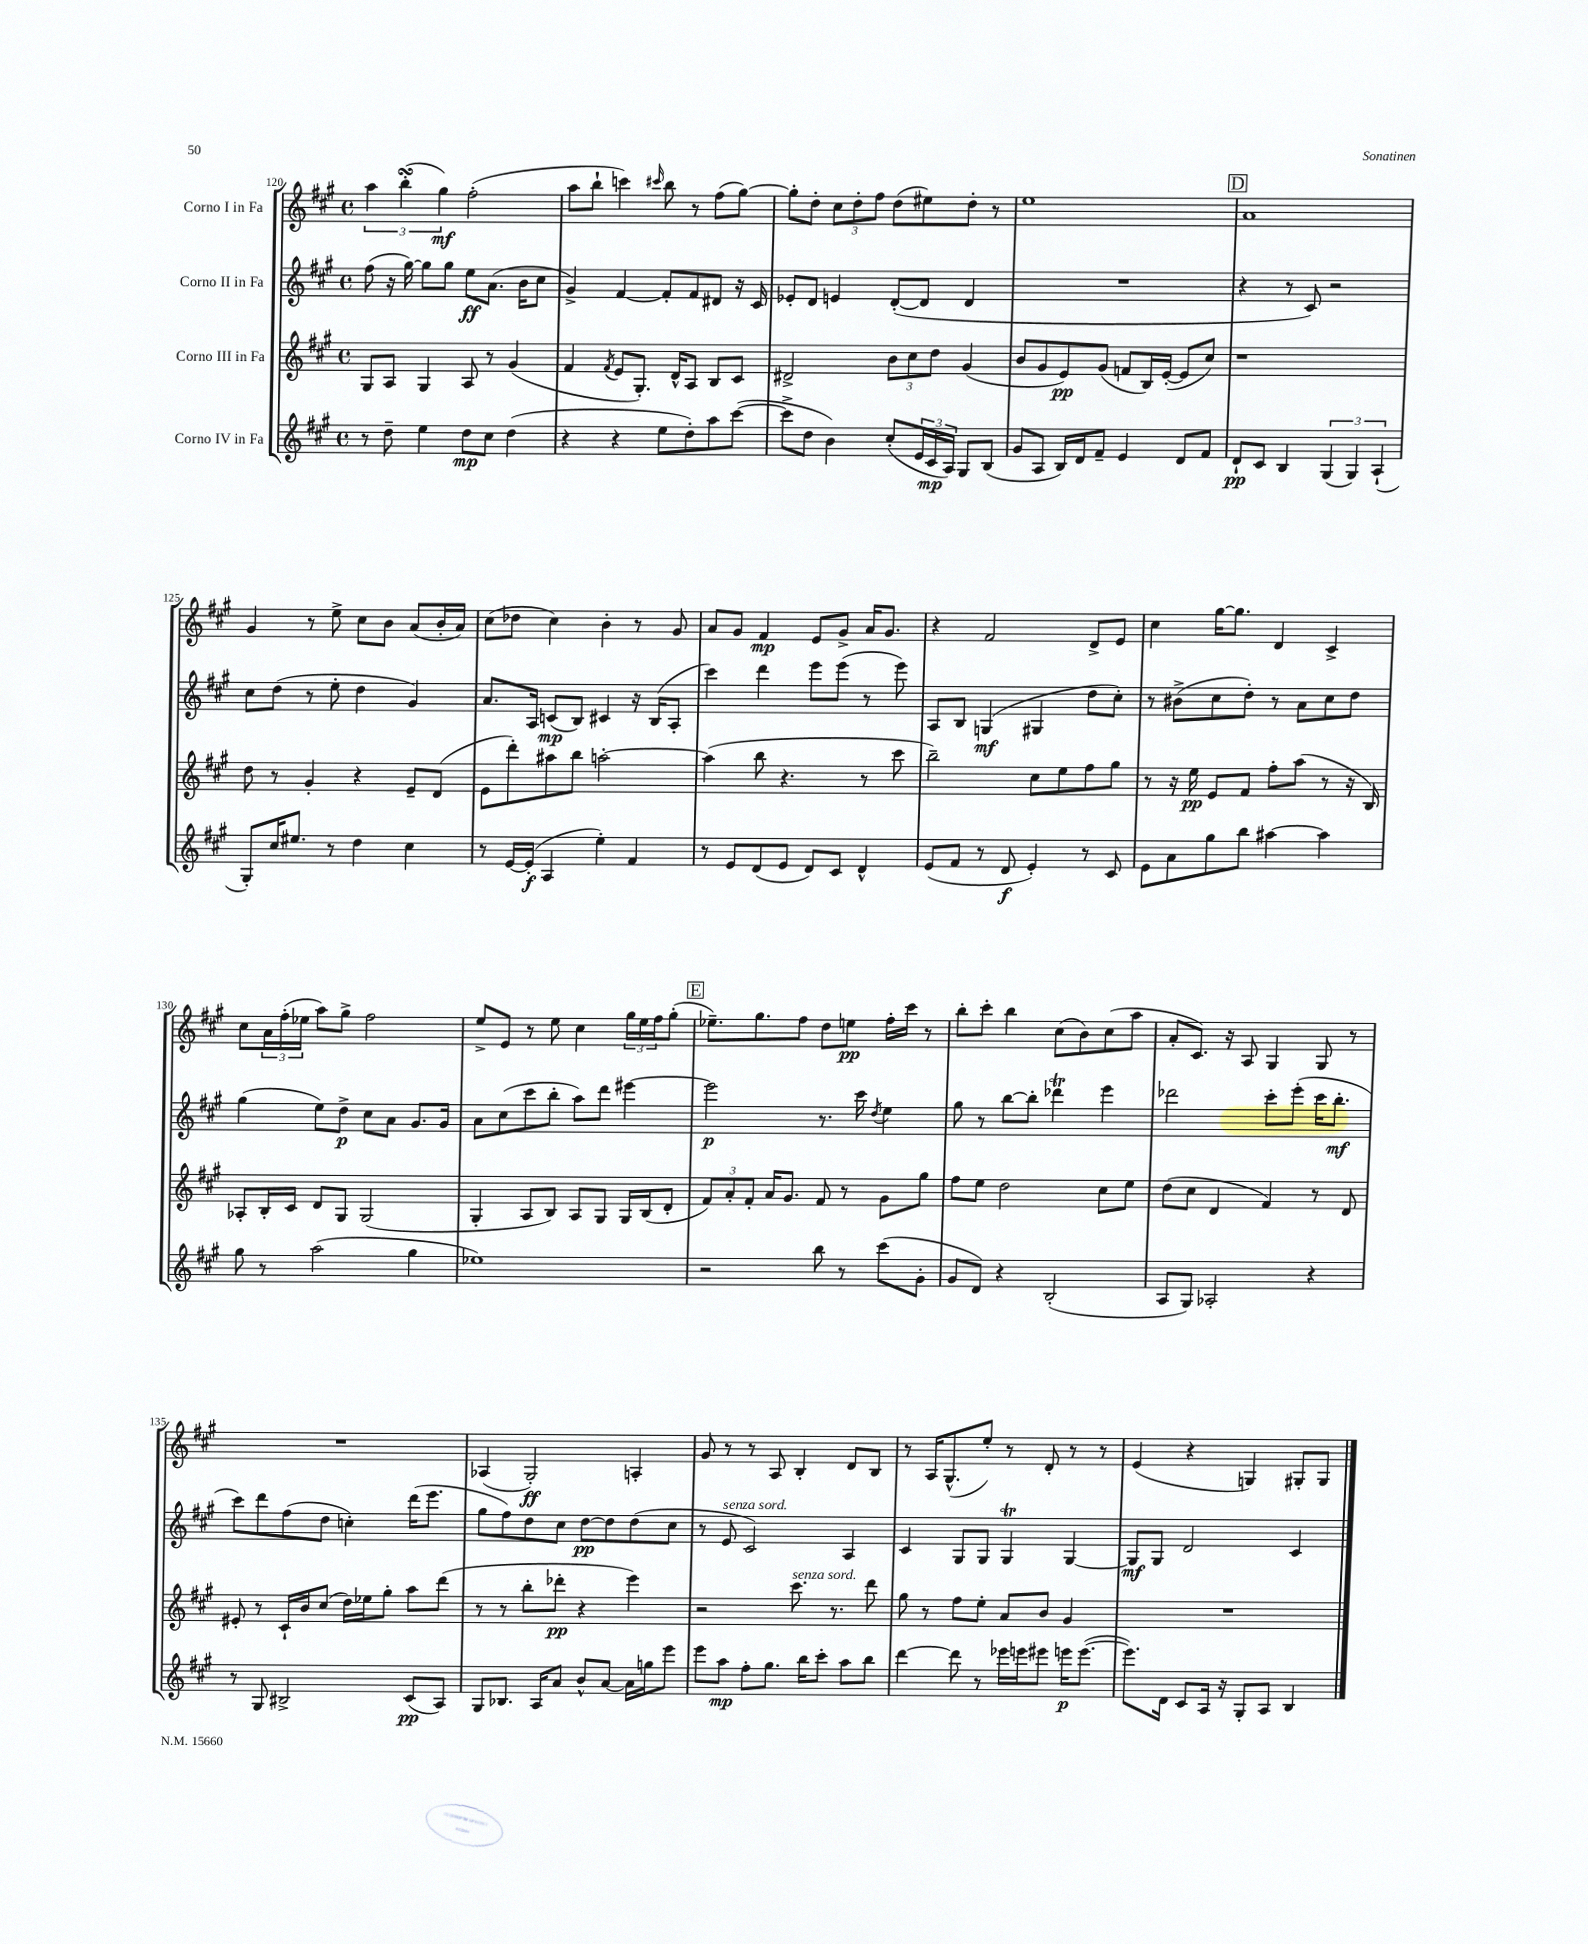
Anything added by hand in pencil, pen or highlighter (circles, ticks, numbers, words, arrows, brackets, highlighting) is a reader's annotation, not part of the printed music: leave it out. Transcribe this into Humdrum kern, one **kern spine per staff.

**kern	**kern	**kern	**kern
*staff4	*staff3	*staff2	*staff1
*clefG2	*clefG2	*clefG2	*clefG2
*k[f#c#g#]	*k[f#c#g#]	*k[f#c#g#]	*k[f#c#g#]
*M4/4	*M4/4	*M4/4	*M4/4
*met(c)	*met(c)	*met(c)	*met(c)
8r	8G#	(8ff#	6aa
8dd~	8A	16r	.
.	.	.	(6bb'
.	.	[16gg#)	.
4ee	4G#	8gg#]	.
.	.	.	6gg#)
.	.	8gg#	.
8dd	8A	8ee	(2ff#'
8cc#	8r	(8.a	.
(4dd	(4g#	.	.
.	.	16b	.
.	.	8cc#	.
=	=	=	=
4r	4f#	4g#^)	8aa
.	.	.	8bb`
.	8qf#	.	.
4r	8e	[4f#	4ccc)
.	8.G#')	.	.
.	.	.	16qqccc#
8ee	.	8f#']	8bb
.	16d^^	.	.
8dd')	8A	8f#	8r
8aa	8B	8d#	(8ff#
([8ccc#	8c#	16r	[8gg#)
.	.	16c#	.
=	=	=	=
8ccc#^]	2d#^	8e-'	8gg#']
8dd	.	8d	8dd'
4b)	.	4e	12cc#
.	.	.	12dd'
.	.	.	12ff#
(8cc#'	12b	([8d'	(8dd
.	12cc#	.	.
24e	.	8d]	8ee#)
24c#	12dd	.	.
24A)	.	.	.
8G#	(4g#	4d	8dd'
(8B	.	.	8r
=	=	=	=
8g#	8b	1r	1ee
8A	8g#	.	.
16B)	8e)	.	.
16d	.	.	.
8f#~	(8g#	.	.
4e	8f	.	.
.	16B)	.	.
.	([16e'	.	.
8d	8e]	.	.
8f#	8cc#)	.	.
=	=	=	=
8d`	1r	4r	1a
8c#	.	.	.
4B	.	8r	.
.	.	8c#)	.
(6G#	.	2r	.
6G#)	.	.	.
(6A`	.	.	.
=	=	=	=
8G#')	8dd	8cc#	4g#
16cc#	8r	(8dd	.
8.ee#	.	.	.
.	4g#'	8r	8r
8r	.	8ee'	8ee^
4dd	4r	4dd	8cc#
.	.	.	8b
4cc#	8e~	4g#)	(8a
.	(8d	.	16b'
.	.	.	16a)
=	=	=	=
8r	8e	8.a	(8cc#
[16e	8ddd')	.	8dd-
(16e']	.	16A	.
4A	8aa#	(8c	4cc#)
.	8bb	8B)	.
4ee')	[2aa'	4c#	4b'
4f#	.	16r	8r
.	.	(16B	.
.	.	8A'	8g#
=	=	=	=
8r	(4aa]	4ccc#)	8a
8e	.	.	8g#
(8d	8bb	4ddd	4f#
8e	4.r	.	.
8d)	.	8eee	8e
8c#	.	(8eee	8g#^
4d^^	8r	8r	16a
.	.	.	8.g#
.	8ccc#	8eee)	.
=	=	=	=
(8e	2bb~)	8A	4r
8f#	.	8B	.
8r	.	(4G	2f#
8d	.	.	.
4e')	8cc#	4G#	.
.	8ee	.	.
8r	8ff#	8dd	8d^
8c#	8gg#	8cc#')	8e
=	=	=	=
8e	8r	8r	4cc#
8a	16r	(8b#^	.
.	16ee	.	.
8gg#	8e	8cc#	[16gg#
.	.	.	8.gg#]
8bb	8f#	8dd')	.
[4aa#	8ff#'	8r	4d
.	(8aa	8a	.
4aa#]	8r	8cc#	4c#^
.	16r	8dd	.
.	16B)	.	.
=	=	=	=
8gg#	8A-'	(4gg#	8cc#
8r	16B'	.	24a
.	.	.	(24ff#'
.	16c#	.	.
.	.	.	24ee-
(2aa	8d	8ee)	8aa)
.	8G#	8dd^	8gg#^
.	(2G#	8cc#	2ff#
.	.	8a	.
4gg#	.	8.g#	.
.	.	16g#	.
=	=	=	=
1ee-)	4G#'	8a	8ee^
.	.	(8cc#	8e
.	8A	8ccc#	8r
.	8B)	8bb'	8ee
.	8A	8aa)	4cc#
.	8G#	8ddd	.
.	16G#	[4eee#	24gg#
.	.	.	24ee
.	(16B	.	.
.	.	.	24ff#
.	8d'	.	(8gg#'
=	=	=	=
2r	12f#)	2eee#]	8.ee-~)
.	12a'	.	.
.	12f#'	.	.
.	.	.	8.gg#
.	16a	.	.
.	8.g#	.	.
.	.	.	8ff#
8bb	8f#	8.r	8dd
8r	8r	.	8ee
.	.	16ccc#	.
.	.	8qdd	.
(8ccc#	8g#	4ee	16ff#'
.	.	.	16ccc#
8g#'	8gg#	.	8r
=	=	=	=
8g#	8ff#	8gg#	8bb'
8d)	8ee	8r	8ccc#'
4r	2dd	[8bb	4bb
.	.	8bb']	.
(2B'	.	4ddd-	(8cc#
.	.	.	8b)
.	8cc#	4eee	(8cc#
.	8ee	.	8aa
=	=	=	=
8A	(8dd	2ddd-	8a'
8G#)	8cc#	.	8.c#)
2A-'	4d	.	.
.	.	.	16r
.	.	.	8A
.	4f#)	8ccc#'	4G#
.	.	(8eee'	.
4r	8r	16ccc#	8G#
.	.	8.bb'	.
.	8d	.	8r
=	=	=	=
8r	8e#'	8ccc#)	1r
8G#	8r	8ddd	.
2B#^	16c#`	(8ff#	.
.	16b	.	.
.	(8cc#	8dd	.
.	16dd)	4cc')	.
.	16ee-	.	.
.	8gg#'	.	.
(8c#	8aa	(16ddd	.
.	.	8.eee	.
8A)	(8ddd	.	.
=	=	=	=
8G#	8r	8gg#	(4A-
8.B-	8r	8ff#)	.
.	8bb'	8dd	2G#')
16A	.	.	.
8a	8ddd-'	8cc#	.
8b^^	4r	[8dd	.
[8a	.	8dd]	.
16a]	4eee)	(8dd	4A'
16gg	.	.	.
8eee	.	8cc#	.
=	=	=	=
8eee	2r	8r	8g#
8aa	.	8e	8r
8ff#'	.	2c#)	8r
8.gg#	.	.	8A
.	8.ccc#	.	4B'
16bb	.	.	.
8ccc#'	.	.	.
.	8.r	.	.
8aa	.	4A	8d
8bb	8ddd	.	8B
=	=	=	=
[4ddd	8gg#	4c#	8r
.	8r	.	16A
.	.	.	(8.G#^^
8ddd]	8ff#	8G#	.
8r	8ee'	8G#	8ee')
16eee-	8a	4G#	8r
16eee	.	.	.
8eee#	8b	.	8d'
16eee	4g#	[4G#	8r
([8.eee	.	.	.
.	.	.	8r
=	=	=	=
8.eee])	1r	8G#]	(4e
.	.	8G#	.
16d	.	.	.
8c#	.	2d	4r
16A	.	.	.
16r	.	.	.
8G#'	.	.	4G)
8A	.	.	.
4B	.	4c#	8G#'
.	.	.	8G#
==	==	==	==
*-	*-	*-	*-
